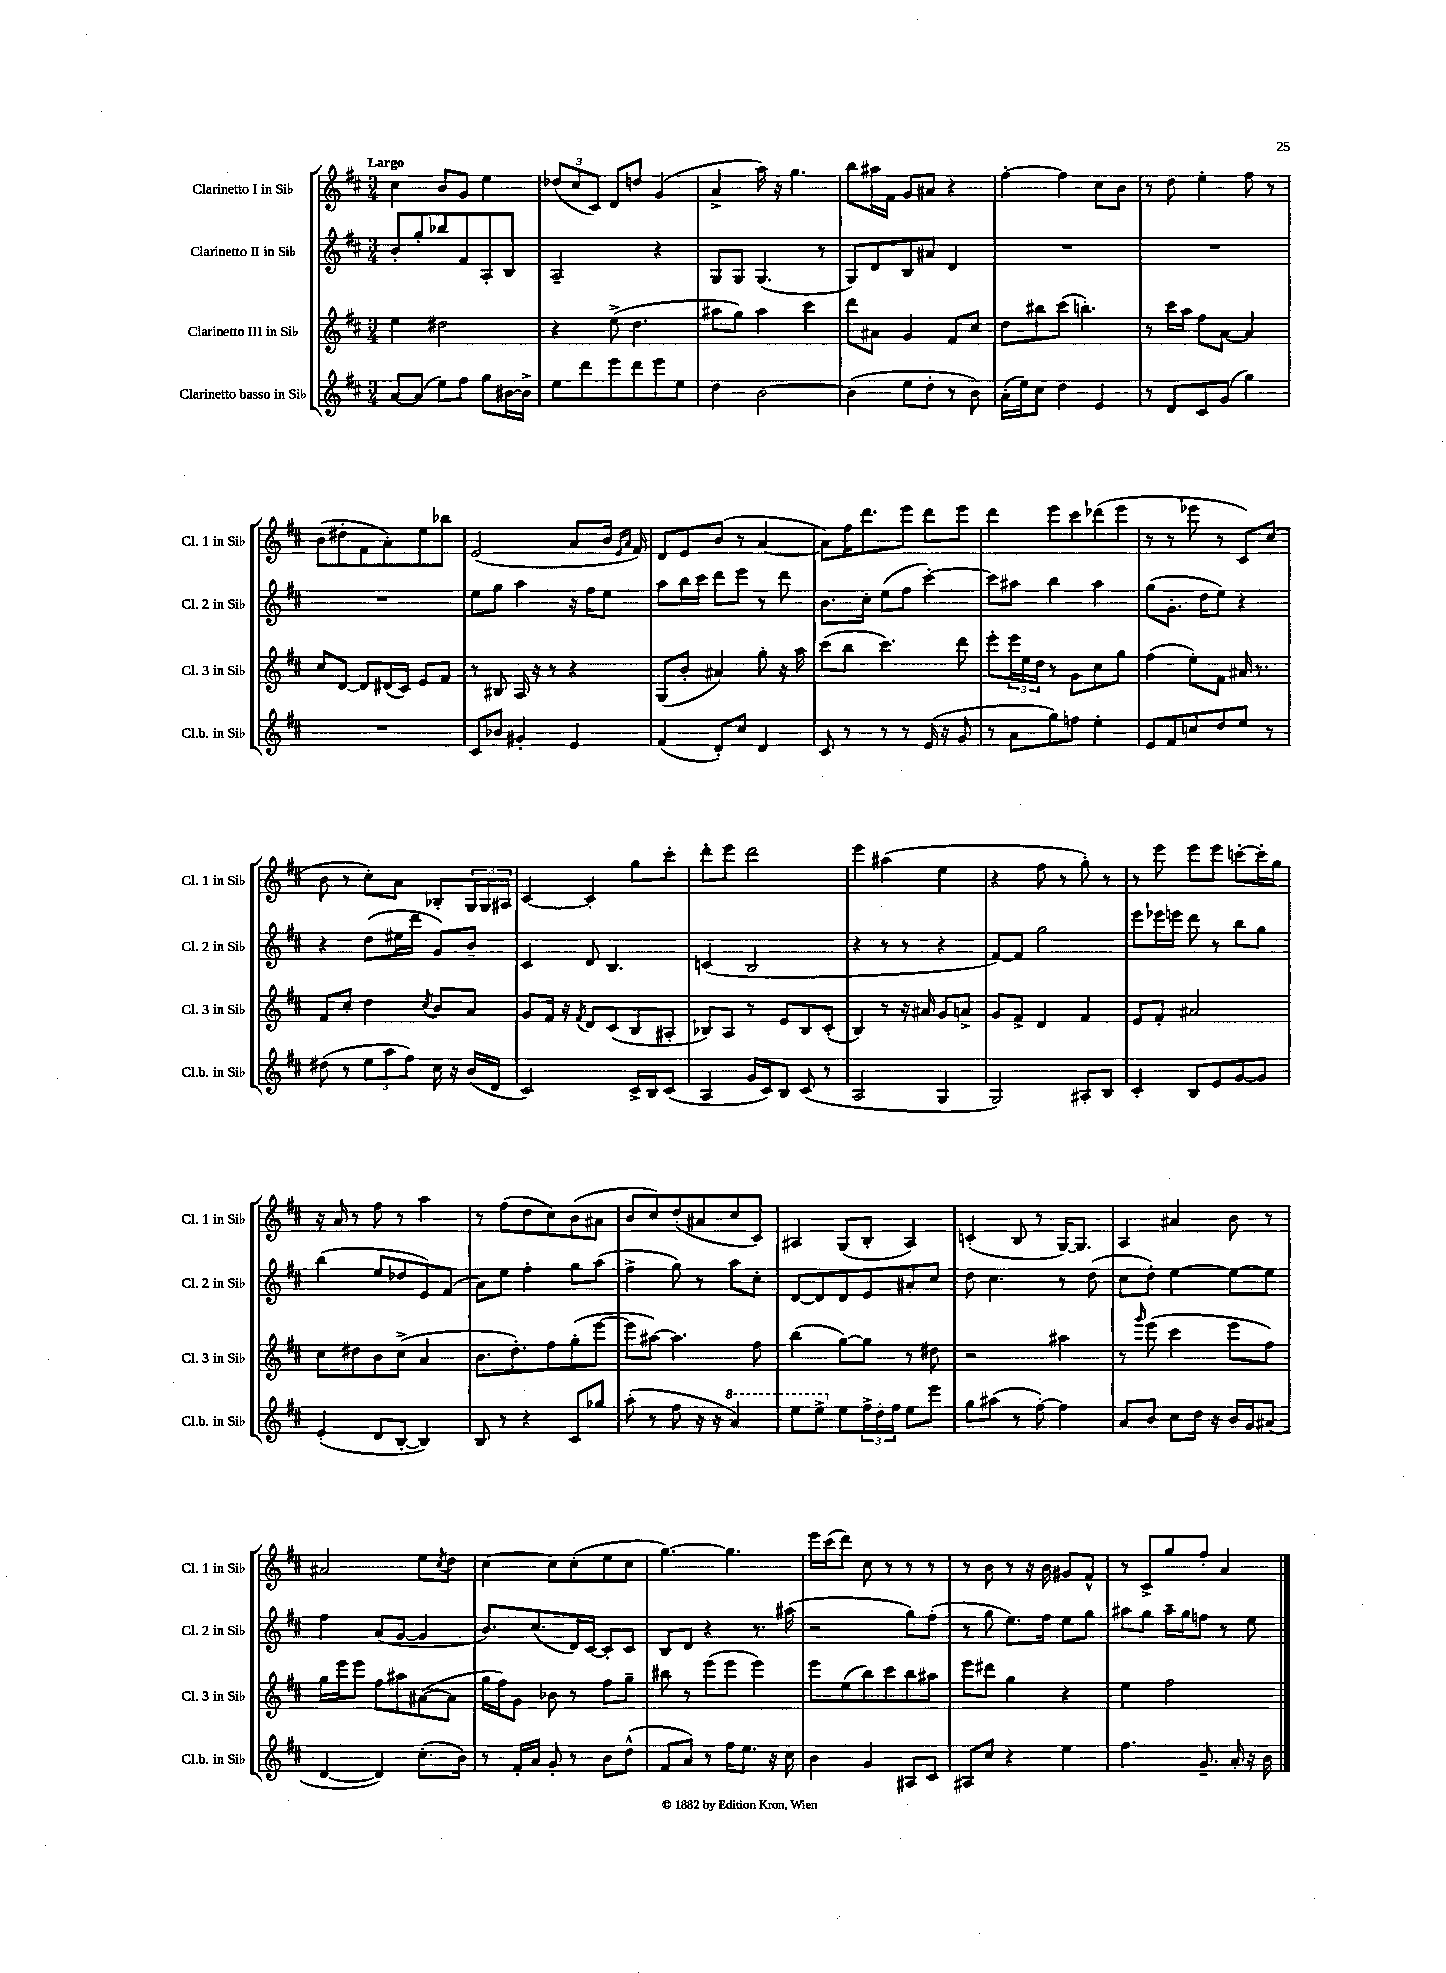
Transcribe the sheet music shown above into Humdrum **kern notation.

**kern	**kern	**kern	**kern
*staff4	*staff3	*staff2	*staff1
*clefG2	*clefG2	*clefG2	*clefG2
*k[f#c#]	*k[f#c#]	*k[f#c#]	*k[f#c#]
*M3/4	*M3/4	*M3/4	*M3/4
[8a/L	4ee\	8b'/L	4cc#\
(8a/]J	.	8gg'/	.
8ee\L)	2dd#\	8bb-/	8b/L
8ff#\J	.	8f#/	8g/J
8gg\L	.	8A'/	4ee\
[16b#\L	.	8B/J	.
16b#^\]JJ	.	.	.
=	=	=	=
8ee\L	4r	2A~/	(12dd-/L
.	.	.	12cc#/
8ddd\	.	.	.
.	.	.	12c#/J)
8eee\	(8ee^\	.	8d/L
8ddd\	4.dd\	.	8dd/J
8eee\	.	4r	(4g/
8ee\J	.	.	.
=	=	=	=
4dd\	8aa#\L	8G/L	4a^/
.	8gg\J)	8G/J	.
[2b\	4aa#\	(4.G/	16aa\)
.	.	.	16r
.	.	.	4.gg\
.	4ccc#\	.	.
.	.	8r	.
=	=	=	=
(4b\]	8ddd\L	8G/L)	8bb\L
.	8a#\J	8d/	16aa#\L
.	.	.	16f#\JJ
8ee\L	4g/	8B/	8g/L
8dd'\J	.	8a#/J	8a#/J
8r	8f#/L	4d/	4r
8b\)	8cc#/J	.	.
=	=	=	=
(16a'\LL	8dd\L	2.r	[4ff#'\
16ee\J)	.	.	.
8cc#\J	8bb#\	.	.
4dd\	(8ccc#\J	.	4ff#\]
.	4.bb'\)	.	.
4e/	.	.	8cc#\L
.	.	.	8b\J
=	=	=	=
8r	8r	2.r	8r
8d/L	16ccc#\LL	.	8dd\
.	16aa\JJ	.	.
8c#/	8ff#\L	.	4ee'\
(8g/J	[8a\J	.	.
4gg\)	4a/]	.	8ff#\
.	.	.	8r
=	=	=	=
2.r	8cc#/L	2.r	(8b\L
.	[8d/J	.	8dd#'\
.	8d/]L	.	8f#\
.	(16d#/L	.	8a'\)
.	16c#/JJ)	.	.
.	8e/L	.	8ee\
.	8f#/J	.	8bb-\J
=	=	=	=
8c#/L	8r	8ee\L	(2e/
8b-/J	8B#/	8gg\J	.
4g#'/	16A/	4aa\	.
.	16r	.	.
.	8r	.	.
4e/	4r	16r	8a/L
.	.	16ff#\LK	.
.	.	8ee\J	16b/Jk
.	.	.	16qqe/LL
.	.	.	16qqa/JJ
.	.	.	16f#/)
=	=	=	=
(4f#/	(8G/L	8aa\L	8d/L
.	8b'/J	16bb\L	8e/
.	.	16ccc#\JJ	.
8d'/L)	4a#/)	8ddd\L	(8b/J
8cc#/J	.	8eee\J	8r
4d/	8gg'\	8r	[4a/
.	16r	8ddd\	.
.	16aa\	.	.
=	=	=	=
8c#/	(8ccc#\L	8.b\L	8a\]L)
8r	8bb\J	.	16ff#\K
.	.	16cc#'\Jk	8.ddd\
8r	4.ccc#\)	(8ee\L	.
8r	.	8ff#\J	8eee\J
(16e/	.	[4ccc#'\)	8ddd\L
16r	.	.	.
8g/	8ddd\	.	8eee\J
=	=	=	=
8r	8eee'\L	8ccc#\]L	4ddd\
8a\L	24eee\L	8aa#\J	.
.	24ee\	.	.
.	24dd\JJ	.	.
8gg\)	8r	4bb\	8eee\L
8ff\J	8g\L	.	8ccc#\
4ee'\	8cc#\	4aa#\	(8ddd-\
.	8gg\J	.	8eee\J
=	=	=	=
8e/L	(4ff#\	(8gg\L	8r
8f#/	.	8.g'\J	8r
8cc/	8ee'\L)	.	8eee-\
.	.	16dd\LK	.
8dd/	8f#\J	8ee\J)	8r
8ee/J	16a#/	4r	8c#/L)
.	8.r	.	.
8r	.	.	(8cc#/J
=	=	=	=
(8dd#\	8f#/L	4r	8b\
8r	8cc#'/J	.	8r
12ee\L	4dd\	(8dd\L	8cc#'\L)
12aa\	.	.	.
.	.	16ee#\L	8a\J
12ff#\J)	.	.	.
.	.	16ddd\JJ	.
.	8qcc#/	.	.
16cc#\	8b/L	8g/L)	8B-'/L
16r	.	.	.
(16b/LL	8a/J	8b~/J	24G/L
.	.	.	24G/
16d/JJ	.	.	.
.	.	.	24A#/JJ
=	=	=	=
2c#/)	8g/L	4c#/	[4c#/
.	16f#/Jk	.	.
.	16r	.	.
.	8qf#/	.	.
.	8d/L	8d/	4c#'/]
.	(8c#/	4.B/	.
16c#^/LL	8B/	.	8gg\L
16B/J	.	.	.
(8c#/J	8A#'/J	.	8ccc#'\J
=	=	=	=
4A/	8B-/L)	(4c/	8ddd'\L
.	8A/J	.	8eee\J
16g/LL	8r	2B/	2ddd\
16c#/J)	.	.	.
8B/J	8e/L	.	.
(8c#/	8B-/	.	.
8r	(8c#'/J	.	.
=	=	=	=
2A/	4B/)	4r	4eee\
.	8r	8r	(4aa#\
.	16r	8r	.
.	16a#/	.	.
4G/	8g/L	4r	4ee\
.	8a^/J	.	.
=	=	=	=
2G/)	8g/L	[8f#/L)	4r
.	8f#^/J	8f#/]J	.
.	4d/	2gg\	8ff#\
.	.	.	8r
8A#'/L	4f#/	.	8gg'\)
8B/J	.	.	8r
=	=	=	=
4c#'/	8e/L	8eee\L	8r
.	8f#'/J	16eee-\L	8eee\
.	.	16eee\JJ	.
8B/L	2a#/	8ddd\	8eee\L
8e/	.	8r	8eee\J
[8g/	.	8bb\L	[8ccc'\L
8g/]J	.	8gg\J	16ccc'\]L
.	.	.	16gg\JJ
=	=	=	=
(4e'/	8cc#\L	(4bb\	16r
.	.	.	16a/
.	8dd#\	.	8r
8d/L	8b\	8ee/L	8ff#\
[8B'/J	(8cc#^\J	8dd-/	8r
4B/])	4a/	8e/)	4aa\
.	.	(8f#/J	.
=	=	=	=
8B/	8.b\L	8a\L)	8r
8r	.	8ee\J	(8ff#\L
.	8.dd'\)	.	.
4r	.	4ff#'\	8dd\
.	8ff#\	.	8cc#\)
8c#/L	(8gg'\	8gg\L	(8b\
8gg-/J	[8eee\J	(8aa\J	8a#\J
=	=	=	=
(8aa'\	8eee\]L	4ff#^\	8b/L
8r	[8aa#\J)	.	8cc#/)
8ff#\	4.aa#\]	8gg\)	(8dd'/
16r	.	8r	8a#/
16r	.	.	.
4aa/)	.	8aa\L	8cc#/
.	8ff#\	8cc#'\J	8c#/J)
=	=	=	=
8eee\L	(4bb\	[8d/L	4A#/
8eee^\J	.	8d/]	.
8ee\L	[8gg\L)	8d/	(8G/L
24ff#^\L	8gg\]J	8e/	8B'/J
24dd'\	.	.	.
24ff#\JJ	.	.	.
8ee\L	8r	8a#'/	4A#/)
8eee\J	8dd#\	8cc#/J	.
=	=	=	=
8gg\L	2r	8dd\	(4c'/
(8aa#\J	.	4.cc#\	.
8r	.	.	8B/
[8ff#'\)	.	.	8r
4ff#\]	4aa#\	8r	[16G/LK)
.	.	.	8.G/]J
.	.	(8dd\	.
=	=	=	=
8a/L	8r	8cc#\L	4A/
.	16qqggg/	.	.
8b/J	(8eee\	8dd'\J)	.
8cc#\L	4ccc#\	[4ee\	4a#/
16dd\Jk	.	.	.
16r	.	.	.
16b/LL	8eee\L	8ee\_L	8b\
16g/J	.	.	.
(8a#/J	8ff#\J)	8ee\]J	8r
=	=	=	=
[4d/	16gg\LL	4ff#\	2a#/
.	16eee\J	.	.
.	8eee\J	.	.
4d/])	8ff#\L	(8a/L	.
.	8aa#\	[8g/J	.
(8.cc#'\L	([8a#\	4g/]	8ee\L
.	.	.	8qcc#/
.	8a#\]J	.	8dd\J
16b\Jk)	.	.	.
=	=	=	=
8r	16gg\LL	8.b/L)	[4cc#\
.	16ff#\J)	.	.
16f#'/LL	8g\J	.	.
16a/JJ	.	(8.cc#/	.
8g'/	8b-\	.	8cc#\]L
8r	8r	16d/L)	(8cc#'\
.	.	[16c#/JJ	.
8b\L	8ff#\L	8c#'/]L	8ee\
(8dd^^\J	8gg~\J	8c#/J	8cc#\J
=	=	=	=
8f#/L	8bb#\	8B/L	[4.gg\)
8a/J)	8r	8d/J	.
8r	(8eee\L	4r	.
16ff#\LK	8eee\J	.	4.gg\]
8.ee\J	.	.	.
.	4eee\)	8.r	.
16r	.	.	.
16cc#\	.	(16aa#\	.
=	=	=	=
4b\	8eee\L	2r	16eee\LL
.	.	.	(16ccc#\J
.	(8ee\	.	8ddd\J)
4g/	8bb\)	.	8cc#\
.	8ccc#\	.	8r
8A#/L	8bb\	8gg\L)	8r
8c#/J	8aa#\J	(8ff#'\J	8r
=	=	=	=
8A#/L	8eee\L	8r	8r
8cc#/J	8ddd#\J	8gg\	8b\
4r	4gg\	8.ee\L)	8r
.	.	.	16r
.	.	16ff#\Jk	16b\
4ee\	4r	8ee\L	8g#/L
.	.	8gg\J	8f#^^/J
=	=	=	=
4.ff#\	4ee\	8aa#\L	8r
.	.	8gg\J	8c#^/L
.	2ff#\	16aa#~\LL	8gg/
.	.	16gg\J	.
8.g~/	.	8ff\J	8ff#'/J
.	.	8r	4a/
16a'/	.	.	.
16r	.	8ee\	.
16b\	.	.	.
==	==	==	==
*-	*-	*-	*-
